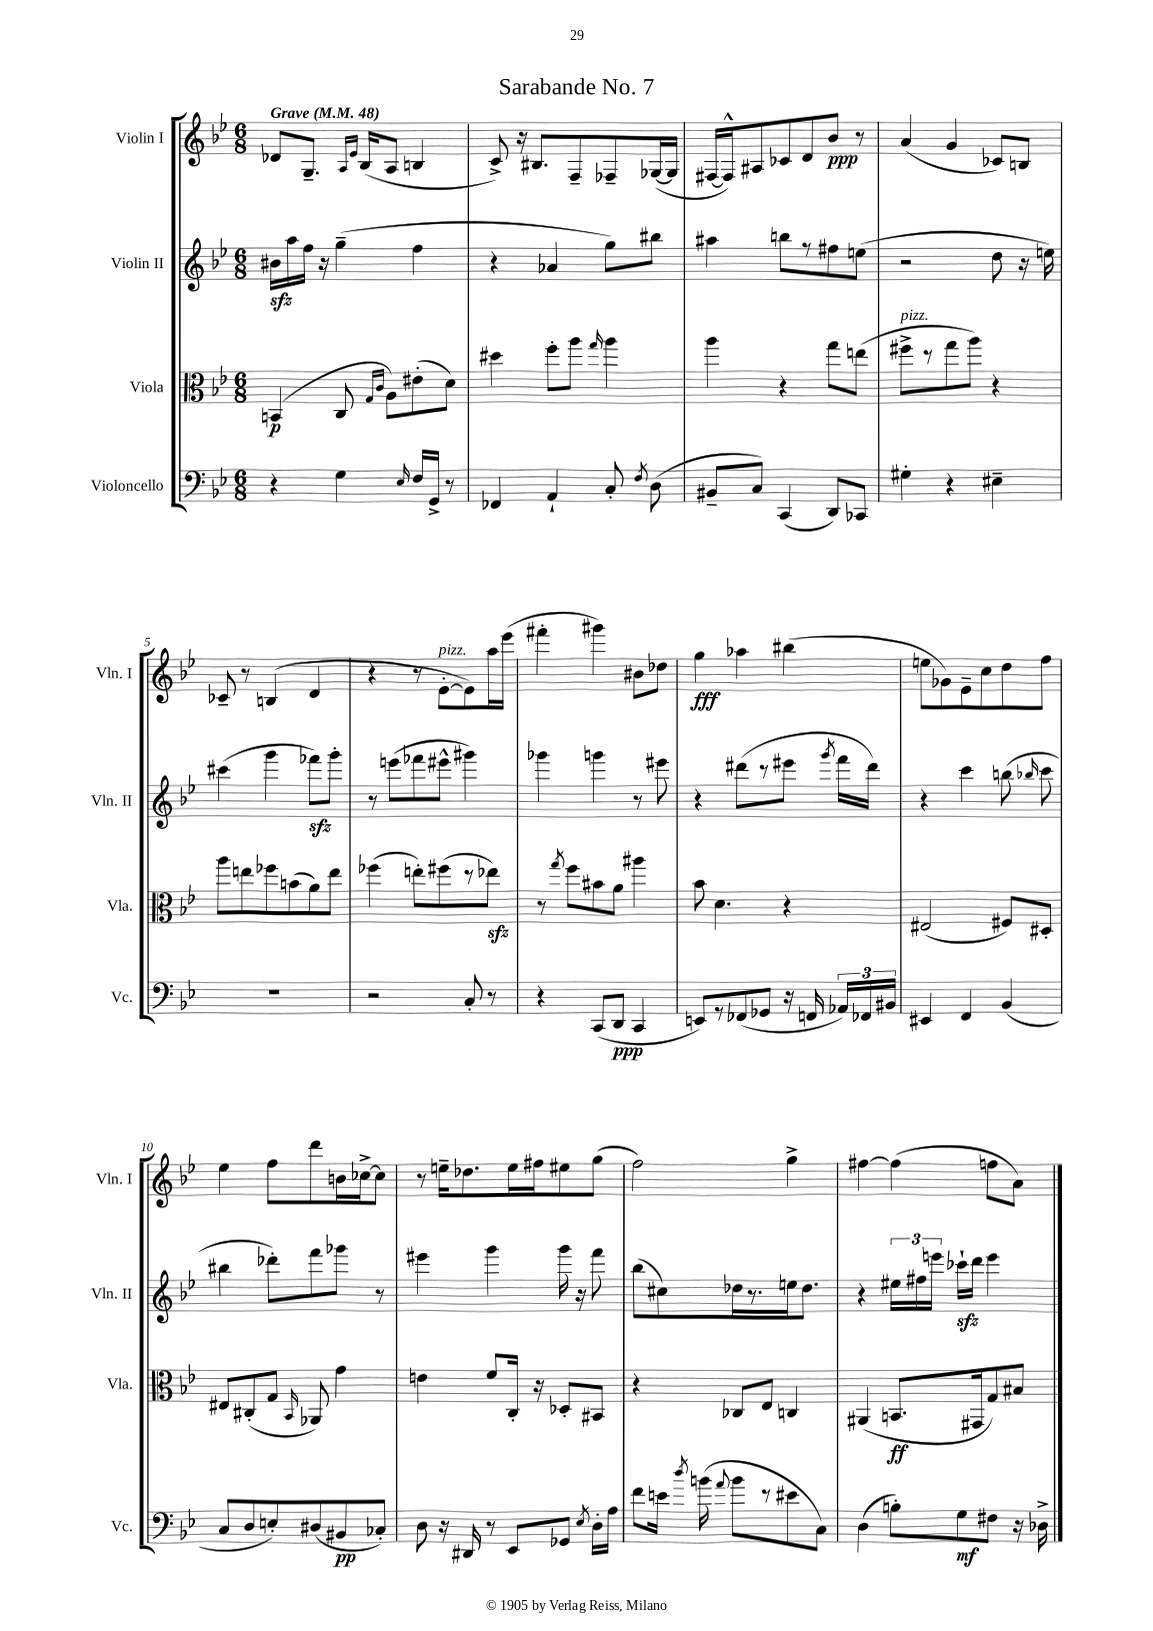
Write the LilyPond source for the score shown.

\header { title = "Sarabande No. 7" }
<<
\new StaffGroup <<
\new Staff = "s0" \with { instrumentName = "Violin I" shortInstrumentName = "Vln. I" } {
    \clef treble \key bes \major \numericTimeSignature \time 6/8 \tempo "Grave" 4 = 48
    \autoBeamOff des'8[ g8.]-- \grace { a16[ ees'16] } bes16[( a8] b4 |
    c'8->) r16 bis8.[ f8-- fes8-- ges16~( ges16] |
    fis16[~ fis16-^) ais8 ces'8 d'8 bes'8]\ppp r8 |
    a'4( g'4 ces'8[) b8] |
    ces'8-- r8 b4( d'4 |
    r4 r8 ees'8[~-.^\markup { \italic "pizz." } ees'8) a''16 ees'''16]( |
    fis'''4-. gis'''4) bis'8[ des''8] |
    g''4\fff aes''4 bis''4( |
    e''8[ ges'8) ees'8-- c''8 d''8 f''8] |
    ees''4 f''8[ d'''8 b'16 ces''16~-> ces''8] |
    r8 e''16[-- des''8. e''16 fis''16 eis''8 g''8]( |
    f''2) g''4-> |
    fis''4~ fis''4( f''8[ a'8]) \bar "|." |
}
\new Staff = "s1" \with { instrumentName = "Violin II" shortInstrumentName = "Vln. II" } {
    \clef treble \key bes \major \numericTimeSignature \time 6/8
    \autoBeamOff bis'16[\sfz a''16 f''16] r16 g''4--( f''4 |
    r4 aes'4 g''8[) bis''8] |
    ais''4 b''8[ r8 fis''8 e''8]( |
    r2 d''8 r16 e''16) |
    cis'''4( g'''4 fes'''8[\sfz) g'''8]-. |
    r8 e'''8[( fes'''8 eis'''8]-^ gis'''4) |
    ges'''4 g'''4 r8 eis'''8 |
    r4 dis'''8[( r8 eis'''8] \acciaccatura { g'''8 } f'''16[ dis'''16]) |
    r4 c'''4 b''8( \grace { bes''16 } c'''8 |
    bis''4 des'''8[-.) f'''8 ges'''8] r8 |
    eis'''4 g'''4 g'''16 r16 f'''8 |
    bes''8[( cis''8) des''16 r8. e''16 des''8.] |
    r4 \tuplet 3/2 { eis''16[ fis''16 e'''16] } ces'''16[-!\sfz d'''16] e'''4 \bar "|." |
}
\new Staff = "s2" \with { instrumentName = "Viola" shortInstrumentName = "Vla." } {
    \clef alto \key bes \major \numericTimeSignature \time 6/8
    \autoBeamOff b,4\p( c8 \grace { g16[ c'16] } a8[) eis'8-.( d'8]) |
    dis''4 f''8[-. a''8] \grace { g''16 } a''4 |
    a''4 r4 g''8[ e''8]( |
    fis''8[->^\markup { \italic "pizz." } r8 g''8 a''8]) r4 |
    a''8[ e''8 fes''8 b'8( a'8) e''8] |
    fes''4( e''8[-.) fis''8( r8 ees''8]\sfz) |
    r8 \acciaccatura { g''8 } f''8[ bis'8 a'8] ais''4 |
    bes'8 d'4. r4 |
    eis2( fis8[) dis8]-. |
    eis8[ cis8-.( g8] \grace { bes,16 } aes,8) g'4 |
    e'4 f'8[ c16]-. r16 des8[-. bis,8] |
    r4 ces8[ ees8] c4 |
    ais,4( b,8.[\ff gis,16 g8) bis8] \bar "|." |
}
\new Staff = "s3" \with { instrumentName = "Violoncello" shortInstrumentName = "Vc." } {
    \clef bass \key bes \major \numericTimeSignature \time 6/8
    \autoBeamOff r4 g4 \grace { ees16 } f16[ g,16]-> r8 |
    fes,4 a,4-! c8-. \acciaccatura { f8 } d8( |
    bis,8[-- c8]) c,4( d,8[) ces,8] |
    gis4-. r4 eis4-- |
    R2. |
    r2 c8-. r8 |
    r4 c,8[( d,8]\ppp c,4 |
    e,8[) r8 fes,8( ges,8] r16 f,16 \tuplet 3/2 { aes,16[) fes,16 bis,16] } |
    eis,4 f,4 bes,4( |
    c8[ d8 e8-.) dis8( bis,8\pp ces8]-.) |
    d8 r16 dis,16 r8 ees,8[ ges,8] \acciaccatura { ees8 } d16[-. a16] |
    f'8[ e'16] \acciaccatura { d''8 } b'16( \appoggiatura { a'8 } b'8[ r8 eis'8 c8]) |
    d4( b8[-.) g8\mf fis8] r16 des16-> \bar "|." |
}
>>
>>
